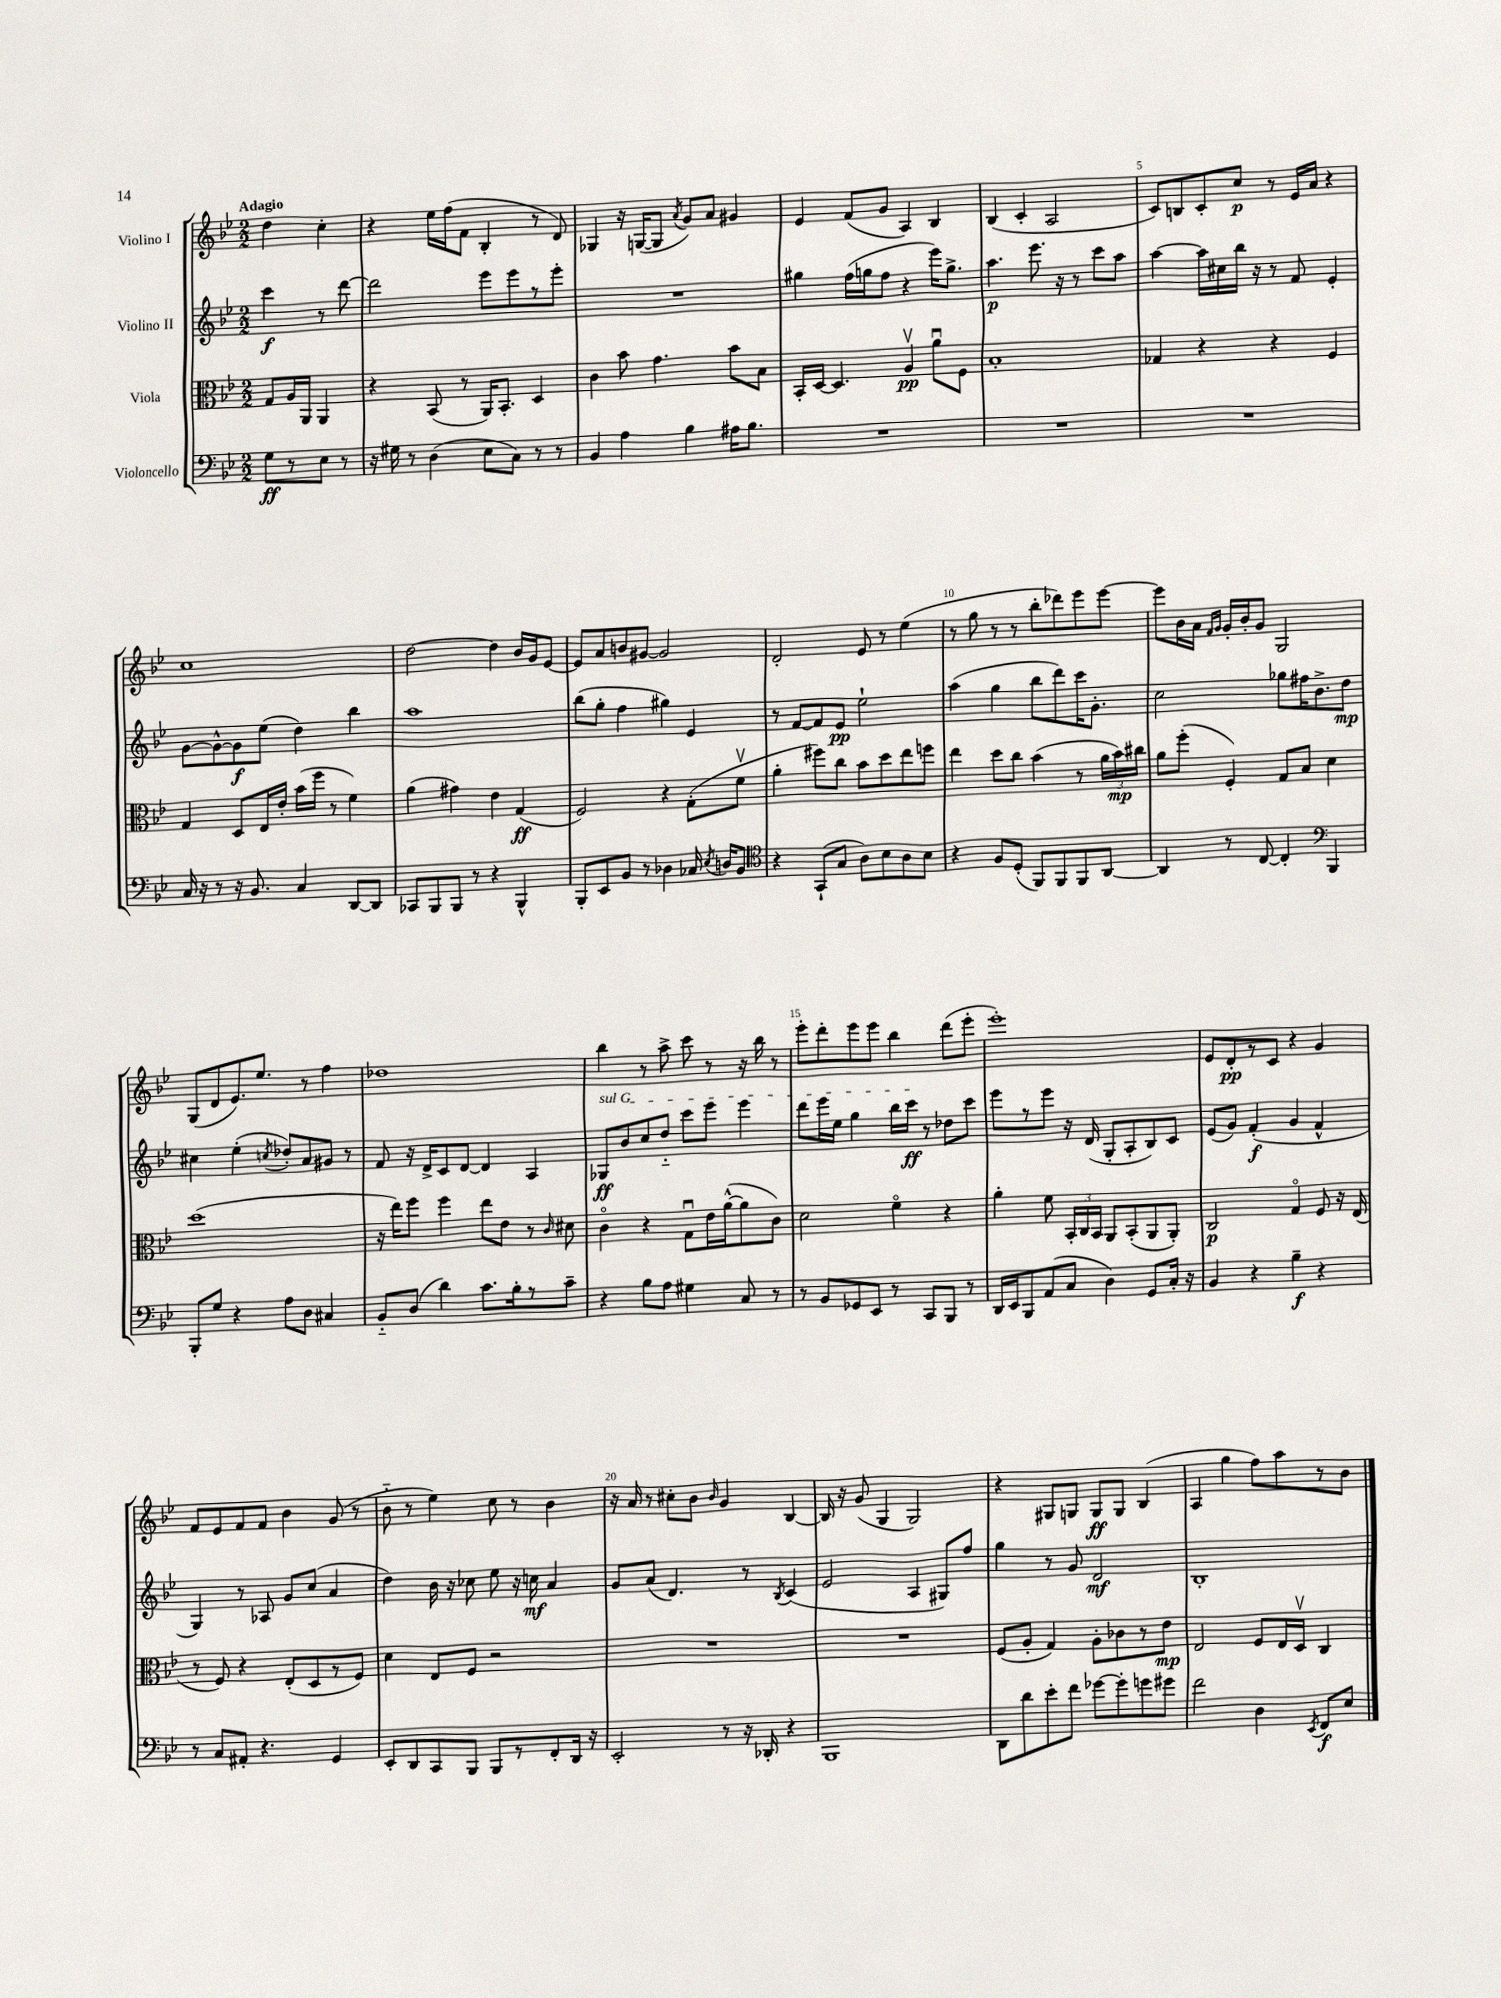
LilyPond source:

<<
\new StaffGroup <<
\new Staff = "s0" \with { instrumentName = "Violino I" } {
    \clef treble \key bes \major \numericTimeSignature \time 2/2 \partial 2 \tempo "Adagio"
    \autoBeamOff d''4 c''4-. |
    r4 ees''16[ f''16( f'8] bes4-. r8 d'8) |
    ges4 r16 g16[~( g8] \acciaccatura { a'8 } g'8[) a'8] gis'4 |
    ees'4 f'8[( g'8] a4) bes4 |
    bes4( c'4-. a2 |
    c'8[) b8 c'8-. c''8]\p r8 ees'16[ a'16] r4 |
    c''1 |
    d''2~ d''4 bes'16[ g'16 ees'8]~ |
    ees'8[ a'8 b'8 gis'8]~ gis'2 |
    d'2-. ees'8 r8 ees''4( |
    r8 g''8 r8 r8 bes''8[-. des'''8) ees'''8 ees'''8]~ |
    ees'''8[ bes'16 a'16] \grace { f'16[ g'16] } g'16[-. bes'16-. g'8] g2 |
    g8[( d'8 ees'8.) ees''8.] r8 f''4 |
    des''1 |
    bes''4 r8 a''8-> c'''8 r8 r16 bes''16 r8 |
    ees'''8[-. d'''8-. ees'''8 ees'''8] bes''4 d'''8[( ees'''8]-. |
    ees'''1-.) |
    ees'8[ d'8-.\pp r8 c'8] r4 g'4 |
    f'8[ ees'8 f'8 f'8] bes'4 g'8( r8 |
    bes'8-_ r8 ees''4) c''8 r8 bes'4 |
    r16 a'16 r8 cis''8[-. bes'8] \grace { bes'16 } g'4 bes4~ |
    bes16 r16 g'8( g4 g2) |
    r4 gis8[ g8] g8[\ff g8] bes4( |
    a4 g''4 f''8[) a''8 r8 bes'8] \bar "|." |
}
\new Staff = "s1" \with { instrumentName = "Violino II" } {
    \clef treble \key bes \major \numericTimeSignature \time 2/2 \partial 2
    \autoBeamOff c'''4\f r8 d'''8~ |
    d'''2 ees'''8[ ees'''8 r8 ees'''8]-. |
    R1 |
    gis''4 f''16[( g''16 f''8] r4 ees'''16[) g''8.]-> |
    a''4.\p ees'''8. r16 r8 c'''8[ a''8] |
    a''4~ a''16[ cis''16 bes''16] r16 r8 f'8 ees'4-. |
    g'8[~ g'8~-^ g'8\f ees''8]( d''4) bes''4 |
    a''1 |
    bes''8[( g''8]-. f''4 gis''4) ees'4 |
    r8 f'8[~ f'8 ees'8]\pp ees''2-! |
    a''4( g''4 bes''8[ d'''8) c'''16 g'8.]-. |
    c''2 ges''8[ fis''16 bes'8.-> d''8]\mp |
    cis''4 ees''4-.( \acciaccatura { c''8 } des''8[-.) a'8 gis'8] r8 |
    f'8 r16 d'16[-> c'8 d'8]~ d'4 a4 |
    \once \override TextSpanner.bound-details.left.text = \markup { \italic "sul G" } ges8[\ff\startTextSpan bes'8 c''8 d''8]-_ c'''8[ ees'''8] ees'''4 |
    d'''8[ ees'''16 ees''16] g''4 bes''16[ c'''16]\ff\stopTextSpan r8 des''8[ c'''8] |
    ees'''8[ r8 ees'''8] r16 d'16( g8[-. a8-. bes8) c'8] |
    ees'8[( g'8]) f'4-.\f( g'4 f'4-^ |
    g4) r8 aes8 g'8[ c''8]( a'4 |
    d''4) bes'16 r16 ces''8 ees''8 r16 c''16\mf a'4 |
    g'8[ a'8]( d'4.) r8 \acciaccatura { bes8 } c'4( |
    ees'2 a4 gis8[) f''8] |
    g''4 r8 g'8 d'2\mf |
    bes1-. \bar "|." |
}
\new Staff = "s2" \with { instrumentName = "Viola" } {
    \clef alto \key bes \major \numericTimeSignature \time 2/2 \partial 2
    \autoBeamOff g8[ a16 a,16] a,4 |
    r4 bes,8( r8 a,16[) bes,8.]-. d4 |
    c'4 bes'8 g'4. bes'8[ bes8] |
    bes,16[-. d16]~ d4. a4\upbow\pp a'8[\downbow f8] |
    bes1-. |
    ges4 r4 r4 f4 |
    g4 d8[ ees16 ees'16]-. bes'16[( f''16] r8 f'4) |
    a'4( gis'4) ees'4 g4\ff( |
    f2) r4 g8[-.( f'8]\upbow |
    a'4-. fis''8[) c''8] bes'8[ d''8 ees''8 f''8] |
    ees''4 d''8[ c''8] bes'4( r8 \tuplet 3/2 { a'16[ bes'16\mp) cis''16] } |
    a'8[ f''8]-.( f4-.) g8[ bes8] d'4 |
    d''1( |
    r16 ees''16[) f''8] f''4 ees''8[ ees'8] r8 \grace { c'16 } dis'8 |
    c'4\flageolet r4 g8[\downbow ees'16 a'16~-^( a'8 c'8]) |
    d'2 f'4\flageolet r4 |
    a'4-. f'8 \tuplet 3/2 { bes,16[-. c16 bes,16] } a,8[ bes,8-.( a,8 a,8]-.) |
    c2\p g4\flageolet f8 r16 ees16( |
    r8 f8) r4 ees8[-.( d8 r8 f8]) |
    d'4 ees8[ f8] r2 |
    R1 |
    R1 |
    f8[( a8]-. g4) a8[-. ces'8 r8 ees'8]\mp |
    ees2 f8[ ees16 d16]\upbow c4 \bar "|." |
}
\new Staff = "s3" \with { instrumentName = "Violoncello" } {
    \clef bass \key bes \major \numericTimeSignature \time 2/2 \partial 2
    \autoBeamOff g8[\ff r8 ees8] r8 |
    r16 gis16 r8 d4( ees8[ c8]) r8 r8 |
    bes,4 a4 bes4 ais16[ bes8.] |
    R1 |
    R1 |
    R1 |
    c16 r16 r8 r16 bes,8. c4 d,8[~ d,8] |
    ces,8[ bes,,8 bes,,8] r8 r4 bes,,4-^ |
    bes,,8[-. ees,8 bes,8] r8 des4 ces16 \acciaccatura { ees8 } d16[ bes,8] |
    \clef tenor r4 g,8[-!( g8] a8[) bes8 a8 bes8] |
    r4 f8[ d8]-.( f,8[) f,8 f,8 a,8]~ |
    a,4 r8 c8~ c4-. \clef bass bes,,4 |
    bes,,8[-. g8] r4 a8[ d8] cis4 |
    bes,8[-_ d8]( d'4) c'8.[ bes16-. r8 c'8]-- |
    r4 bes8[ a8] gis4 c8 r8 |
    r8 bes,8[ ges,8 ees,8] r8 c,8[ bes,,8] r8 |
    d,16[ ees,16 bes,,8 a,8( c8] d4) g,8[ c16]-. r16 |
    bes,4 r4 bes4--\f r4 |
    r8 c8[ ais,8]-. r4. g,4 |
    ees,8[-. d,8 c,8 bes,,8] bes,,8[ r8 f,8-. d,16] r16 |
    ees,2-. r8 r16 des,16-. r4 |
    bes,,1 |
    d,8[ d'8 ees'8-. f'8] ges'8[~ ges'8-. g'8 gis'8] |
    f'2 d4 \acciaccatura { ees,8 } f,8[\f ees8] \bar "|." |
}
>>
>>
\layout { \context { \Score \override BarNumber.break-visibility = ##(#f #t #t) barNumberVisibility = #(every-nth-bar-number-visible 5) } }
